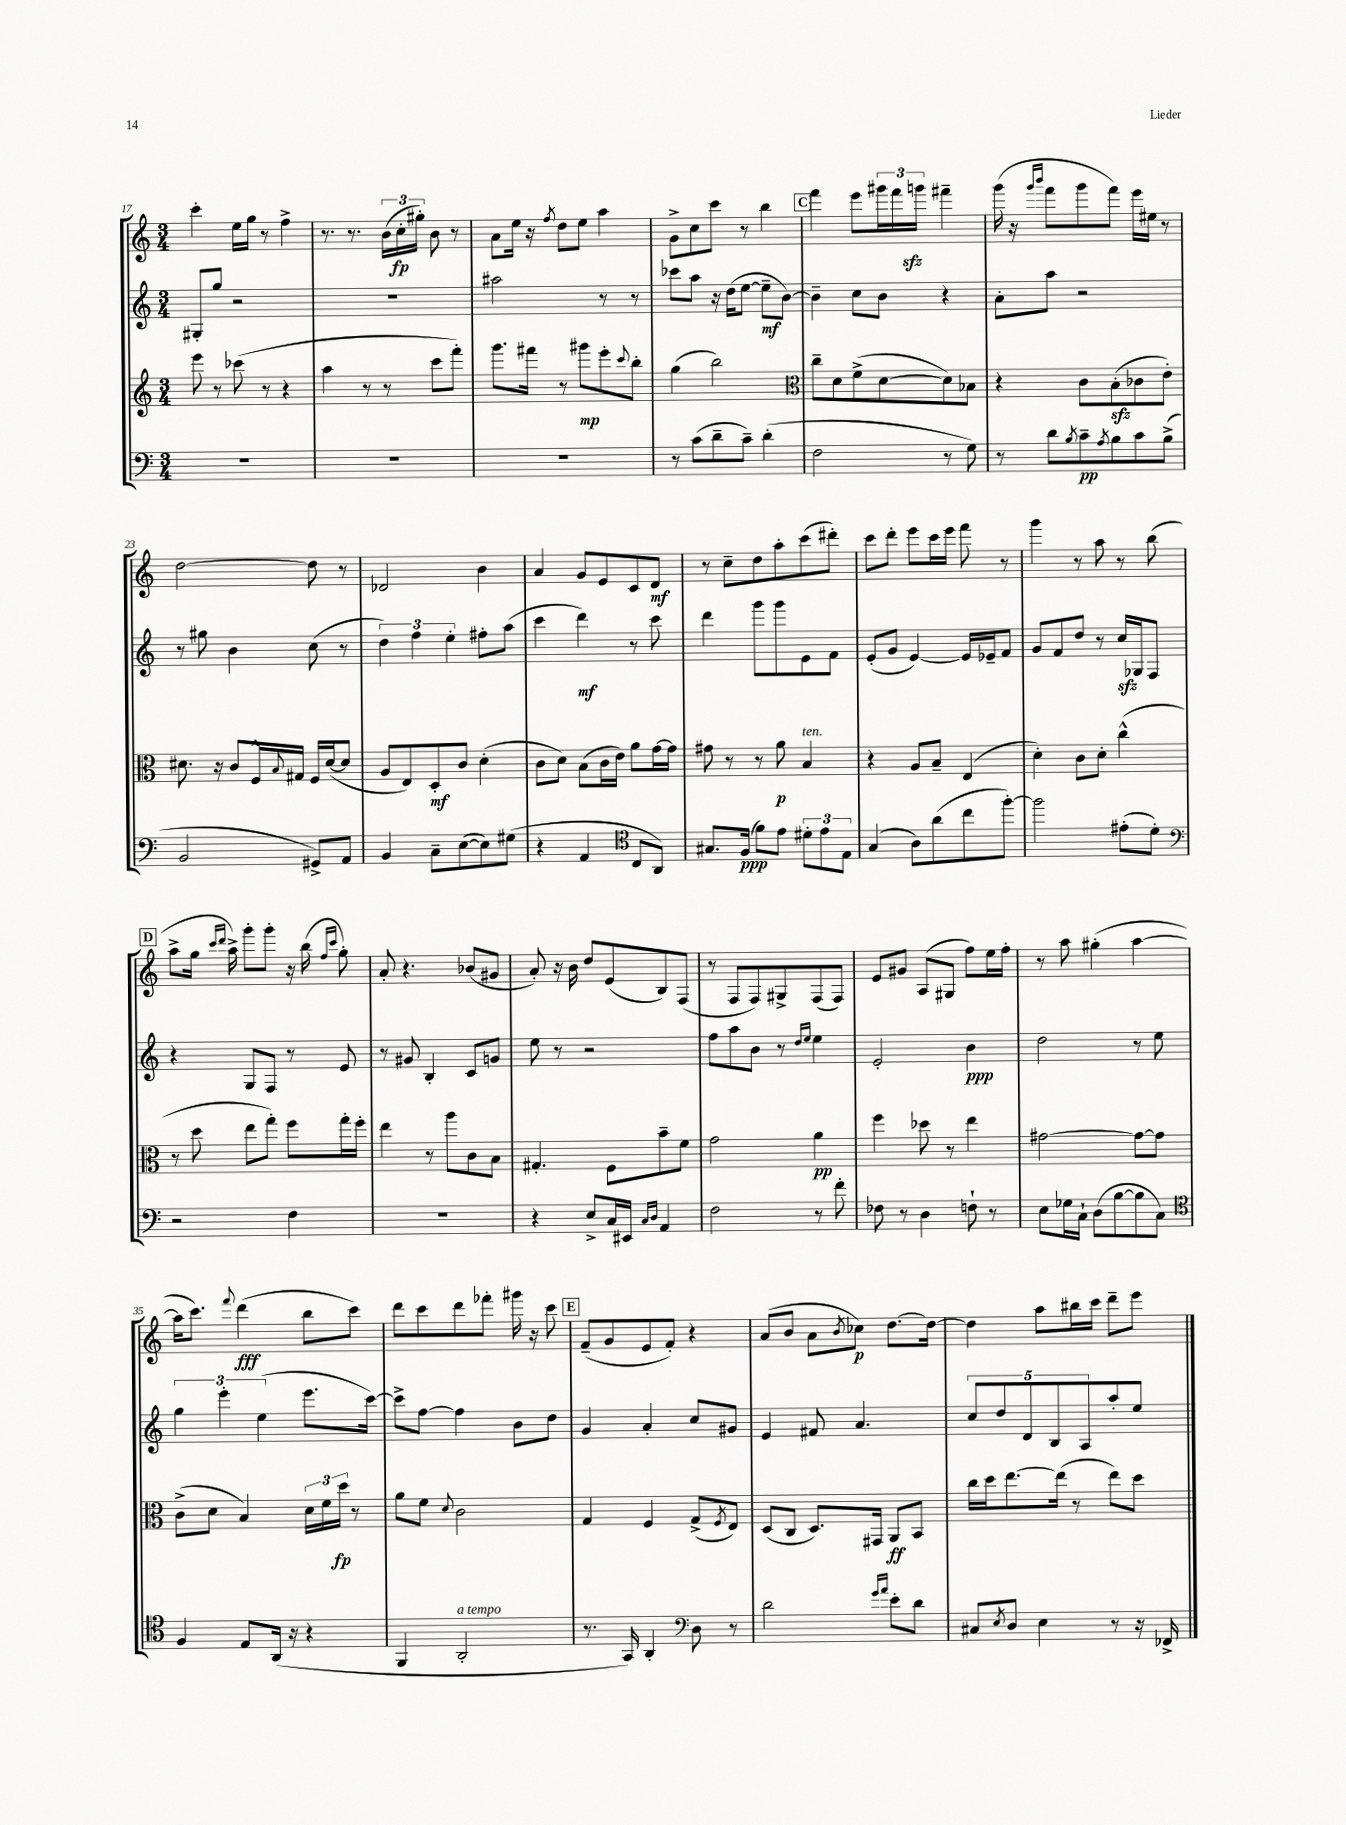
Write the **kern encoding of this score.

**kern	**dynam	**kern	**dynam	**kern	**dynam	**kern	**dynam
*part4	*part4	*part3	*part3	*part2	*part2	*part1	*part1
*staff4	*staff4	*staff3	*staff3	*staff2	*staff2	*staff1	*staff1
*clefF4	*	*clefG2	*	*clefG2	*	*clefG2	*
*k[]	*	*k[]	*	*k[]	*	*k[]	*
*M3/4	*	*M3/4	*	*M3/4	*	*M3/4	*
=17	=17	=17	=17	=17	=17	=17	=17
2.r	.	8eee\	.	8G#X'/L	.	4ccc'\	.
.	.	8r	.	8gg/J	.	.	.
.	.	(8ccc-X\	.	2r	.	16ee\LL	.
.	.	.	.	.	.	16gg\JJ	.
.	.	8r	.	.	.	8r	.
.	.	4r	.	.	.	4ff^\	.
=18	=18	=18	=18	=18	=18	=18	=18
2.r	.	4aa\	.	2.r	.	8.r	.
.	.	.	.	.	.	8.r	.
.	.	8r	.	.	.	.	.
.	.	8r	.	.	.	(24b\LL	.
.	.	.	.	.	.	24cc'\	fp
.	.	.	.	.	.	24gg#X'\JJ)	.
.	.	8ccc\L	.	.	.	8b\	.
.	.	8fff'\J)	.	.	.	8r	.
=19	=19	=19	=19	=19	=19	=19	=19
2.r	.	8.ggg\L	.	2aa#X\	.	8a\L	.
.	.	.	.	.	.	16ee\Jk	.
.	.	16fff#X\Jk	.	.	.	16r	.
.	.	.	.	.	.	8qff/	.
.	.	8r	.	.	.	8dd\L	.
.	.	8ggg#X\L	mp	.	.	8ee\J	.
.	.	8eee'\	.	8r	.	4aa\	.
.	.	8qqccc/	.	.	.	.	.
.	.	8bb'\J	.	8r	.	.	.
=20	=20	=20	=20	=20	=20	=20	=20
8r	.	(4gg\	.	8ccc-X\L	.	8g^\L	.
(8c\L	.	.	.	8aa\J	.	8cc\	.
8d~\	.	2bb\)	.	16r	.	8ccc\J	.
.	.	.	.	(16dd\KL	.	.	.
8c~\J)	.	.	.	[8ee\J	.	8r	.
(4d'\	.	.	.	8ee~\L]	mf	4bb\	.
.	.	.	.	[8b\J)	.	.	.
!!LO:REH:place=s1:t=C
=21	=21	=21	=21	=21	=21	=21	=21
*	*	*clefC3	*	*	*	*	*
2F\	.	8cc~\L	.	4b~\]	.	4fff\	.
.	.	8d\	.	.	.	.	.
.	.	(8f^\	.	8cc\L	.	8eee\L	.
.	.	[8d\	.	8b\J	.	24ggg#X\L	.
.	.	.	.	.	.	24fff\	.
.	.	.	.	.	.	24gggnzz\JJ	.
8r	.	8d\])	.	4r	.	4fff#X~\	.
8G\)	.	8B-X\J	.	.	.	.	.
=22	=22	=22	=22	=22	=22	=22	=22
8r	.	4r	.	8a'\L	.	(16ggg\	.
.	.	.	.	.	.	16r	.
.	.	.	.	.	.	16qqggg/LL	.
.	.	.	.	.	.	16qqbbb/JJ	.
8d\L	.	.	.	8aa\J	.	8fff\L	.
8qB/	.	.	.	.	.	.	.
8c~\	pp	8c\L	.	2r	.	8ggg\	.
8qA/	.	.	.	.	.	.	.
8B\	.	(8Bzz'\	.	.	.	8fff\J)	.
8c\	.	8c-X\	.	.	.	16eee\LL	.
.	.	.	.	.	.	16ee#X\JJ	.
(8B^\J	.	8e'\J)	.	.	.	8r	.
!!LO:LB:g=z
=23	=23	=23	=23	=23	=23	=23	=23
2BB/	.	8.d#X\	.	8r	.	[2dd\	.
.	.	.	.	8gg#X\	.	.	.
.	.	16r	.	.	.	.	.
.	.	8c/L	.	4b\	.	.	.
.	.	16F^^/L	.	.	.	.	.
.	.	8qqB/	.	.	.	.	.
.	.	16G#X/JJ	.	.	.	.	.
8GG#X^/L)	.	16F/LL	.	(8cc\	.	8dd\]	.
.	.	([16d#/J	.	.	.	.	.
8AA/J	.	8d#/J]	.	8r	.	8r	.
=24	=24	=24	=24	=24	=24	=24	=24
4BB/	.	8A/L	.	6dd\)	.	2d-X/	.
.	.	8E/)	.	.	.	.	.
.	.	.	.	6ff\	.	.	.
8C~\L	.	8D'/	mf	.	.	.	.
.	.	.	.	6ee'\	.	.	.
([8E\	.	8c/J	.	.	.	.	.
8E\])	.	(4d'\	.	8ff#X'\L	.	4b\	.
(8G#X\J	.	.	.	(8aa\J	.	.	.
=25	=25	=25	=25	=25	=25	=25	=25
4r	.	8c\L	.	4ccc\	.	4a/	.
.	.	8d\J)	.	.	.	.	.
4AA/	.	(8B\L	.	4ddd\)	mf	8g/L	.
.	.	16c\L	.	.	.	8e/	.
.	.	16e\JJ)	.	.	.	.	.
*clefC4	*	*	*	*	*	*	*
8C/L	.	8a\L	.	8r	.	8c/	.
8AA/J)	.	[16g\L	.	8ccc\	.	8d/J	mf
.	.	16g\JJ]	.	.	.	.	.
=26	=26	=26	=26	=26	=26	=26	=26
8.G#X/L	.	8g#X\	.	4ddd\	.	8r	.
.	.	8r	.	.	.	8cc~\L	.
(16F/Jk	ppp	.	.	.	.	.	.
8f\L)	.	8r	.	8ggg\L	.	8dd\	.
8e\J	.	8a\	p	8ggg\	.	8aa'\	.
!	!	!LO:TX:a:i:t=ten.	!	!	!	!	!
12d#X'\L	.	4B/	.	8e\	.	(8ccc\	.
12e\	.	.	.	.	.	.	.
.	.	.	.	8f\J	.	8ddd#X'\J)	.
12E\J	.	.	.	.	.	.	.
=27	=27	=27	=27	=27	=27	=27	=27
(4G/	.	4r	.	(8e'/L	.	8ccc\L	.
.	.	.	.	8g/J	.	8ddd'\J	.
8A\L)	.	8A/L	.	[4e/)	.	8eee\L	.
(8a\	.	8B~/J	.	.	.	16ccc\L	.
.	.	.	.	.	.	16eee\JJ	.
8cc\	.	(4E/	.	16e/LL]	.	8fff\	.
.	.	.	.	16e-X~/J	.	.	.
[8ff'\J)	.	.	.	8f/J	.	8r	.
=28	=28	=28	=28	=28	=28	=28	=28
2ff\]	.	4d'\)	.	8g/L	.	4ggg\	.
.	.	.	.	8f/	.	.	.
.	.	8c\L	.	8dd/J	.	8r	.
.	.	8d'\J	.	8r	.	8aa\	.
(8e#X'\L	.	(4cc^^\	.	16cczz/LL	.	8r	.
.	.	.	.	16G-X/J	.	.	.
8d'\J)	.	.	.	8F/J	.	(8bb\	.
!!LO:LB:g=z
!!LO:REH:place=s1:t=D
=29	=29	=29	=29	=29	=29	=29	=29
*clefF4	*	*	*	*	*	*	*
2r	.	8r	.	4r	.	8aa^\L	.
.	.	8dd\	.	.	.	16gg\Jk	.
.	.	.	.	.	.	16qqccc/LL	.
.	.	.	.	.	.	16qqddd/JJ	.
.	.	.	.	.	.	16aa^\)	.
.	.	8ee\L	.	8G/L	.	8ggg'\L	.
.	.	8gg'\J)	.	8F/J	.	8ggg'\J	.
4F\	.	8ff\L	.	8r	.	16r	.
.	.	.	.	.	.	(16bb\	.
.	.	.	.	.	.	16qqff/LL	.
.	.	.	.	.	.	16qqccc/JJ	.
.	.	16gg'\L	.	8e/	.	8gg'\)	.
.	.	16ff'\JJ	.	.	.	.	.
=30	=30	=30	=30	=30	=30	=30	=30
2.r	.	4ee\	.	8r	.	8a'/	.
.	.	.	.	8g#X/	.	4.r	.
.	.	8r	.	4B'/	.	.	.
.	.	8aa\L	.	.	.	.	.
.	.	8c\	.	8c/L	.	(8b-X/L	.
.	.	8B\J	.	8gn/J	.	8g#X/J	.
=31	=31	=31	=31	=31	=31	=31	=31
4r	.	4.G#X'/	.	8ee\	.	8a'/)	.
.	.	.	.	8r	.	16r	.
.	.	.	.	.	.	16b\	.
8E^/L	.	.	.	2r	.	8dd/L	.
16C/L	.	8F\L	.	.	.	(8e/	.
16EE#X/JJ	.	.	.	.	.	.	.
16qqC/LL	.	.	.	.	.	.	.
16qqD/JJ	.	.	.	.	.	.	.
4AA/	.	8b~\	.	.	.	8B/)	.
.	.	8f\J	.	.	.	(8F/J	.
=32	=32	=32	=32	=32	=32	=32	=32
2F\	.	2g\	.	8ff\L	.	8r	.
.	.	.	.	8aa\	.	8F/L	.
.	.	.	.	8b\J	.	8F/)	.
.	.	.	.	8r	.	8G#X^/	.
.	.	.	.	16qqdd/LL	.	.	.
.	.	.	.	16qqee/JJ	.	.	.
8r	.	4a\	pp	4ee\	.	(8F/	.
8f'\	.	.	.	.	.	8F/J)	.
=33	=33	=33	=33	=33	=33	=33	=33
8F-X\	.	4ff\	.	2e'/	.	8e/L	.
8r	.	.	.	.	.	8g#X/J	.
4D\	.	8dd-X\	.	.	.	(8A/L	.
.	.	8r	.	.	.	8G#X/J	.
8Fn`\	.	4ee\	.	4b\	ppp	8ff\L)	.
8r	.	.	.	.	.	16ee\L	.
.	.	.	.	.	.	16ff'\JJ	.
=34	=34	=34	=34	=34	=34	=34	=34
8E\L	.	[2g#X\	.	2dd\	.	8r	.
16G-X\L	.	.	.	.	.	8aa\	.
16C`\JJ	.	.	.	.	.	.	.
(8D\L	.	.	.	.	.	(4gg#X'\	.
[8B\	.	.	.	.	.	.	.
8B\]	.	8g#\L_	.	8r	.	[4aa\	.
8C\J)	.	8g#\J]	.	8ee\	.	.	.
!!LO:LB:g=z
=35	=35	=35	=35	=35	=35	=35	=35
*clefC4	*	*	*	*	*	*	*
4F/	.	(8c^\L	.	6gg\	.	16aa\KL]	.
.	.	.	.	.	.	8.ccc\J)	.
.	.	8d\J	.	.	.	.	.
.	.	.	.	6eee'\	.	.	.
.	.	.	.	.	.	8qqfff/	.
8E/L	.	4B/)	.	.	.	(4ddd\	fff
.	.	.	.	(6ee\	.	.	.
(16AA/Jk	.	.	.	.	.	.	.
16r	.	.	.	.	.	.	.
4r	.	24d\LL	.	8.eee\L	.	8bb\L	.
.	.	24f\	.	.	.	.	.
.	.	24dd\JJ	fp	.	.	.	.
.	.	8r	.	.	.	8ccc\J)	.
.	.	.	.	[16ccc\Jk)	.	.	.
=36	=36	=36	=36	=36	=36	=36	=36
4FF/	.	8a\L	.	8ccc^\L]	.	8ddd\L	.
.	.	8f\J	.	[8ff\J	.	8ccc\	.
.	.	8qqd/	.	.	.	.	.
!LO:TX:a:i:t=a tempo	!	!	!	!	!	!	!
2AA'/	.	2c\	.	4ff\]	.	8ddd\	.
.	.	.	.	.	.	8fff-X'\J	.
.	.	.	.	8b\L	.	16ggg#X\	.
.	.	.	.	.	.	16r	.
.	.	.	.	8dd\J	.	8ccc\	.
!!LO:REH:place=s1:t=E
=37	=37	=37	=37	=37	=37	=37	=37
8.r	.	4G/	.	4g/	.	(8f~/L	.
.	.	.	.	.	.	8g/	.
16GG/)	.	.	.	.	.	.	.
4AA'/	.	4F/	.	4a'/	.	8e/	.
.	.	.	.	.	.	8f'/J)	.
*clefF4	*	*	*	*	*	*	*
8D\	.	(8G^/L	.	8cc/L	.	4r	.
.	.	8qF/	.	.	.	.	.
8r	.	8E/J)	.	8g#X/J	.	.	.
=38	=38	=38	=38	=38	=38	=38	=38
2d\	.	(8D/L	.	4e/	.	(8a/L	.
.	.	8C/J	.	.	.	8b/J	.
.	.	8.D/L)	.	8f#X/	.	8a\L	.
.	.	.	.	.	.	8qb/	.
.	.	.	.	4.a/	.	8cc-X\J)	p
.	.	16GG#X/Jk	.	.	.	.	.
16qqg/LL	.	.	.	.	.	.	.
16qqa/JJ	.	.	.	.	.	.	.
8e'\L	.	8AA/L	ff	.	.	[8.dd\L	.
8d\J	.	8BB/J	.	.	.	.	.
.	.	.	.	.	.	16dd\Jk_	.
=39	=39	=39	=39	=39	=39	=39	=39
8C#X/L	.	16cc\LL	.	10cc/L	.	4dd\]	.
.	.	16dd\J	.	.	.	.	.
.	.	.	.	10dd/	.	.	.
8qE/	.	.	.	.	.	.	.
8D/J	.	[8.ee\	.	.	.	.	.
.	.	.	.	10d/	.	.	.
4E\	.	.	.	.	.	8aa\L	.
.	.	.	.	10B/	.	.	.
.	.	(16ee\Jk]	.	.	.	.	.
.	.	8r	.	.	.	16bb#X\L	.
.	.	.	.	10A/	.	.	.
.	.	.	.	.	.	16ccc\JJ	.
8r	.	8ee\L)	.	8aa'/	.	8ddd~\L	.
16r	.	8dd\J	.	8ee/J	.	8eee\J	.
16FF-X^/	.	.	.	.	.	.	.
==	==	==	==	==	==	==	==
*-	*-	*-	*-	*-	*-	*-	*-
